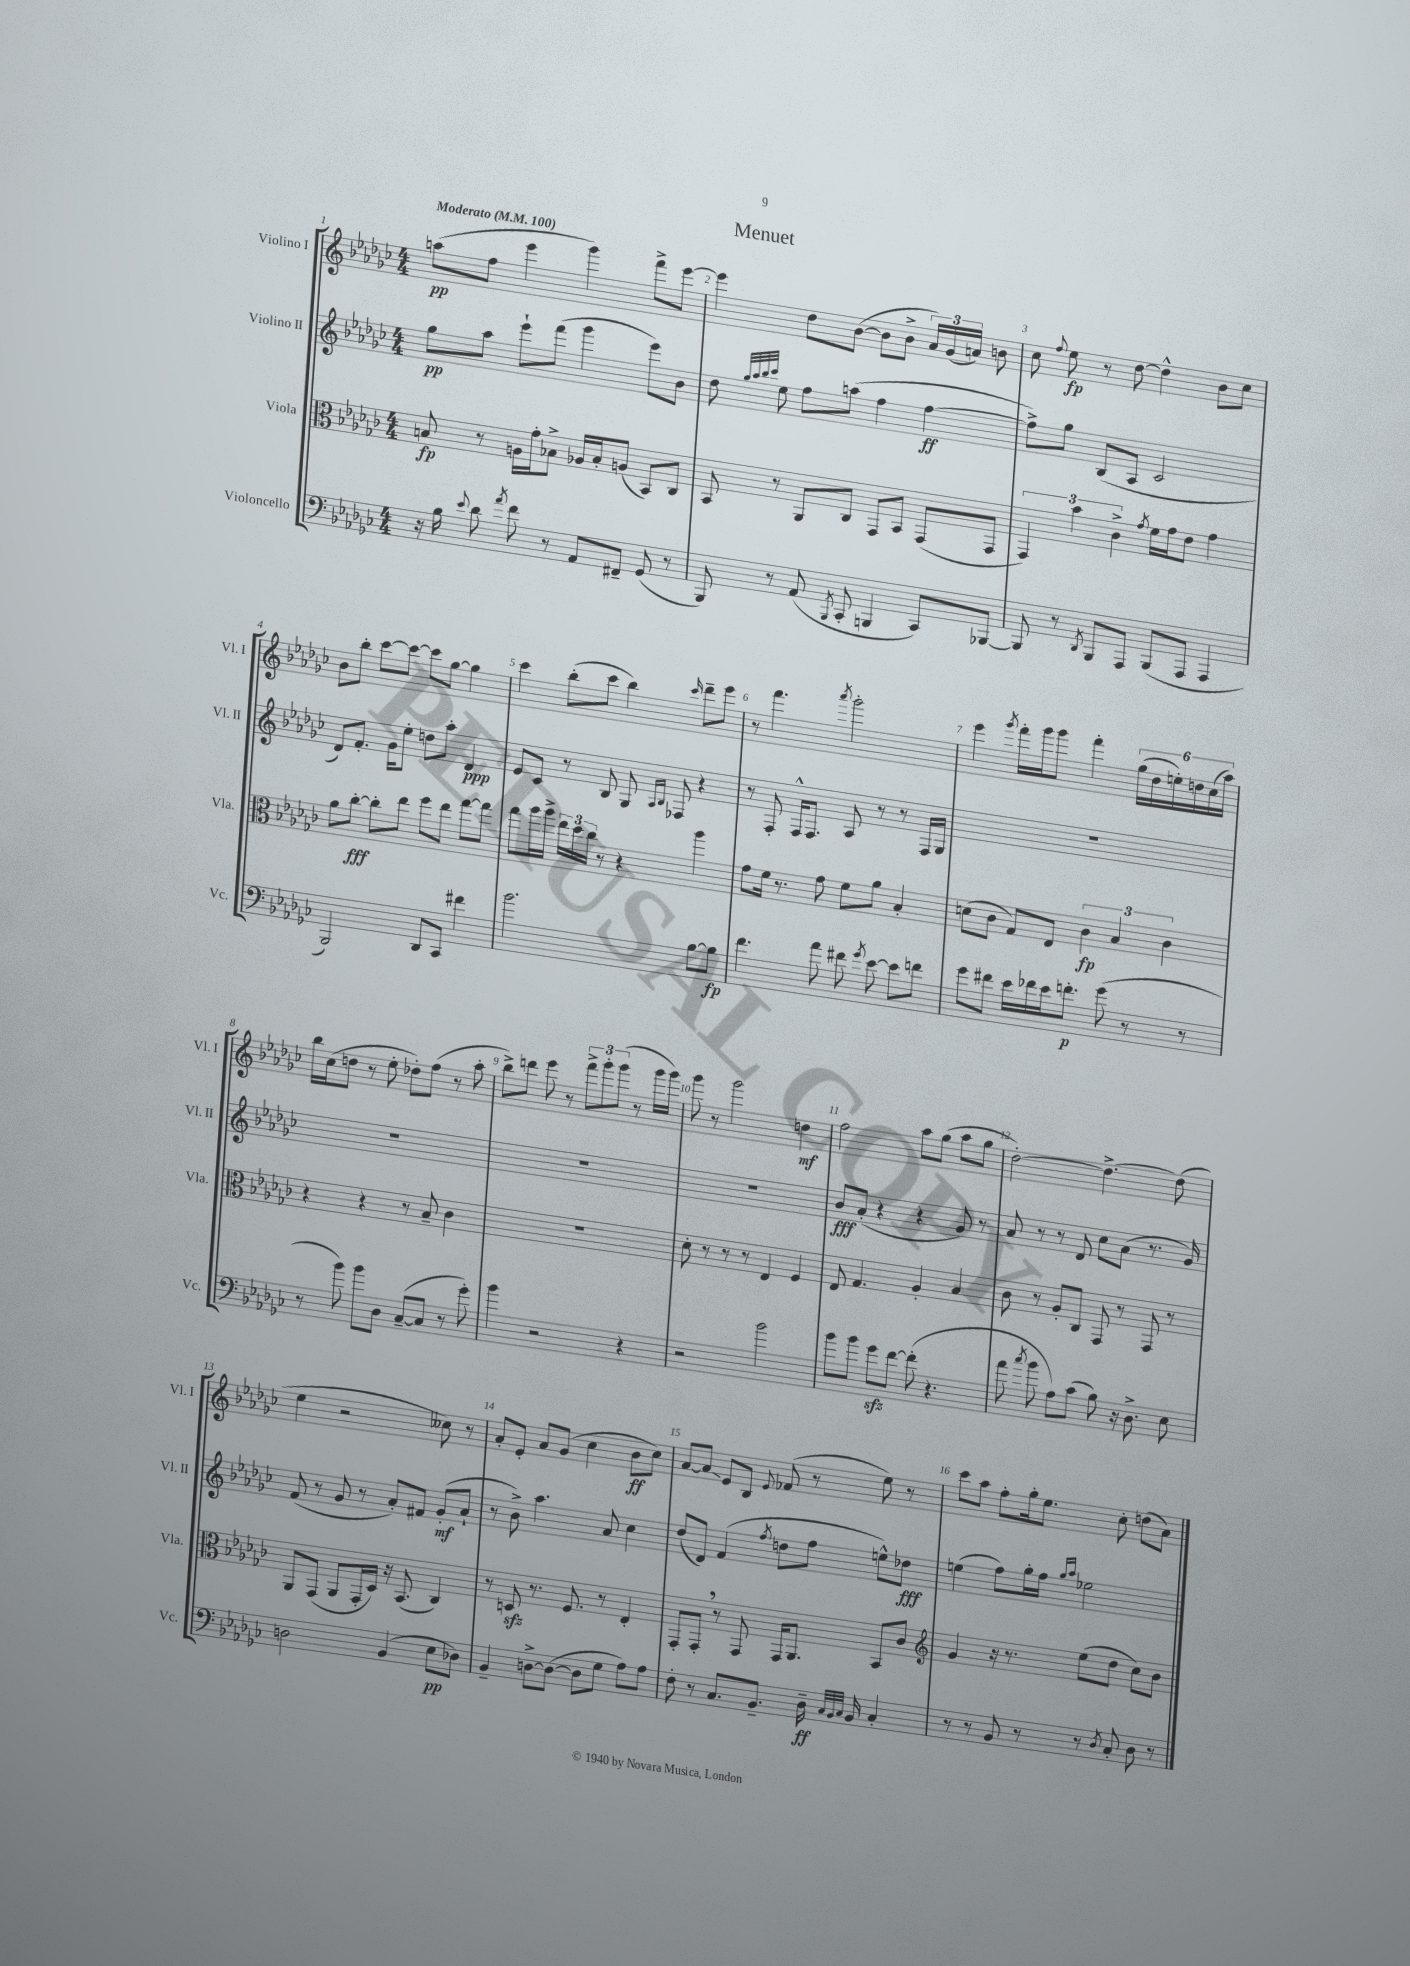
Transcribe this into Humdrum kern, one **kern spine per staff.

**kern	**kern	**kern	**kern
*staff4	*staff3	*staff2	*staff1
*clefF4	*clefC3	*clefG2	*clefG2
*k[b-e-a-d-g-c-]	*k[b-e-a-d-g-c-]	*k[b-e-a-d-g-c-]	*k[b-e-a-d-g-c-]
*M4/4	*M4/4	*M4/4	*M4/4
*MM100	*MM100	*MM100	*MM100
16r	8B	8gg-	(8aa
16B-	.	.	.
8qqe-	.	.	.
8d-	8r	8aa-	8ff
8qa-	.	.	.
8f	16A	8eee-`	4eee-
.	16g-'	.	.
8r	8B-^	(8fff	.
8AA-	16A-	4ggg-	4ggg-)
.	16B-'	.	.
8FF#~	(8A	.	.
(8GG-	8BB-)	8eee-)	8fff^
8r	8C-	8b-	[8eee-
=	=	=	=
8BBB-)	8BB-	8dd-	4eee-]
.	.	32qqgg-	.
.	.	32qqaa-	.
.	.	32qqbb-	.
.	.	32qqccc-	.
8r	8r	8ee-	.
(8AA-	8AA-	8ff	8dd-
8qBBB-	.	.	.
8CC-'	8C-	(8aa	([8b-
4BBB	8GG-	4ff	8b-]
.	8BB-	.	8b-^
8CC-)	(8GG-	[4ff	24a-)
.	.	.	(24g-
.	.	.	24a)
[8BBB-	8GG-	.	8b
=	=	=	=
8BBB-]	6GG-)	8ff^])	8cc-
.	.	.	8qqff
8r	.	8gg-	8ee-
.	6b-	.	.
8qDD-	.	.	.
8BBB-	.	(8B-	8r
.	6c-^	.	.
8AAA-	.	8A-	[8dd-
.	8qg-	.	.
(8BBB-	16f	2c-	4dd-^^]
.	16g-	.	.
8AAA-	8e-	.	.
4AAA-	4g-	.	8b-
.	.	.	8cc-
=	=	=	=
2BBB-)	8a-	8d-)	8b-
.	[8cc-'	8.f'	8bb-'
.	8cc-']	.	[8ccc-
.	.	16g-	.
.	8ee-	8ee-'	8ccc-_
8DD-	8ff	8dd	8ccc-]
8CC-	8ee-	8aa-'	[8gg-
4f#	[8gg-	4d-	4gg-]
.	8gg-]	.	.
=	=	=	=
2.b-	8gg-	8e-	4ccc-
.	16aa-	8c-	.
.	16aa-^	.	.
.	24ee-	8r	(8bb-'
.	24dd-	.	.
.	24cc-	.	.
.	8r	8B-	8ccc-
.	4r	8G-	4bb-)
.	.	16qqA-	.
.	.	16qqB-	.
.	.	8F-	.
.	.	.	16qqccc-
[8B-	4aa-	4r	8ddd-~
8B-]	.	.	8eee-
=	=	=	=
4.f	8g-	8r	8r
.	16f	8F'	4.fff
.	8.r	.	.
.	.	16F^^	.
.	.	8.F	.
8a-	8g-	.	.
.	.	.	8qaaa-
8f#	8f	8A-	2ggg-'
8qg-	.	.	.
[8e-	8a-	8r	.
8e-]	4B-'	8r	.
8f	.	16F	.
.	.	16G-	.
=	=	=	=
8g-	(8d	1r	4eee-
8f#	8c-	.	.
.	.	.	8qggg-
16e-	8G-)	.	16fff'
16f-	.	.	16ggg-
16e-	8E-	.	8ggg-
8.f'	.	.	.
.	6c-	.	4fff'
(8g-	.	.	.
.	6B-	.	.
8r	.	.	(24gg-
.	.	.	24dd-
.	6c-	.	24ee')
8r	.	.	24dd
.	.	.	(24cc-
.	.	.	24aa-)
=	=	=	=
8r	4r	1r	16bb-
.	.	.	(16cc-
8b-)	.	.	8dd
8b-	4r	.	8r
8D-	.	.	8ee-'
([8C-~	8r	.	8dd-')
8C-]	8B-~	.	(8ff
8r	4c-	.	8r
8g-')	.	.	8aa-'
=	=	=	=
4b-	1r	1r	8bb-^)
.	.	.	8ddd
2r	.	.	8eee-
.	.	.	8r
.	.	.	12fff^
.	.	.	12ggg-'
.	.	.	(12ggg-
4r	.	.	8r
.	.	.	16ggg-
.	.	.	16ggg-)
=	=	=	=
2r	8d-'	1r	8ggg-
.	8r	.	8r
.	8r	.	2ggg-
.	8r	.	.
2b-	4E-	.	.
.	4F	.	4dd
=	=	=	=
8b-	8E-	8b-	2ff
8b-	4.G-	(8a-'	.
8g-	.	4r	.
[8f	.	.	.
(8f']	4A-'	4r	8aa-
4.r	.	.	(8gg-
.	4B-	8g-)	8aa-
.	.	8r	8gg-
=	=	=	=
8a-	8c-	8a-	[2dd-')
8qcc-	.	.	.
8b-	8r	8r	.
8A-)	8A-'	8r	.
(8c-	8C-	8d-	.
8B-)	8GG-	8cc-	4.dd-^_
16r	8r	(8a-	.
8.D-^	.	.	.
.	8GG-	8.r	.
8E-	8r	.	(8dd-]
.	.	16g-)	.
=	=	=	=
2D	8AA-	(8f	4ee-
.	(8GG-	8r	.
.	8AA-	8g-	2r
.	16GG-'	8r	.
.	16D-)	.	.
(4BB-	16r	8a-')	.
.	(8.BB-	.	.
.	.	8f#	.
8E-	4C-)	(8g-'	8cc--)
8D-)	.	8a-`	8r
=	=	=	=
4BB-~	8r	8r	8a-'
.	8D	8b-^)	8e-'
[8D^	8.r	4.aa-	8a-
(8D_	.	.	(8g-
.	8.F	.	.
8D]	.	.	4cc-
8G-	8r	8a-	.
8A-)	4E-'	4cc-	8b-
8A-	.	.	8cc-)
=	=	=	=
8F'	8GG-'	(8dd-	[8a-
8r	8GG-'	8d-)	8a-]
8.C-	8r	(4f	8e-
.	8GG-	.	8B-
8.BB-~	.	.	.
.	.	8qff	8qqe-
.	16GG-	8dd	(8f-
.	8.AA-	.	.
16D-~	.	8ff	8r
32qqC-	.	.	.
32qqBB-	.	.	.
32qqC-	.	.	.
16BB-	.	.	.
4C-'	8BB-	8ee^^)	8ee-)
.	8c-	8dd-	8r
=	=	=	=
*	*clefG2	*	*
8r	4g-	(4ee	8ccc-
8r	.	.	8aa-
8BB-	16r	8ff)	8ff'
.	8.r	.	.
8r	.	16gg-'	16gg-'
.	.	16ff	8.ee-
.	.	16qqgg-	.
.	.	16qqaa-	.
8r	(8ee-	2ee-	.
8qD-	.	.	.
8C-'	8dd-	.	8cc-'
8D-	8cc-)	.	(8dd
8r	8b-	.	8a-)
==	==	==	==
*-	*-	*-	*-
